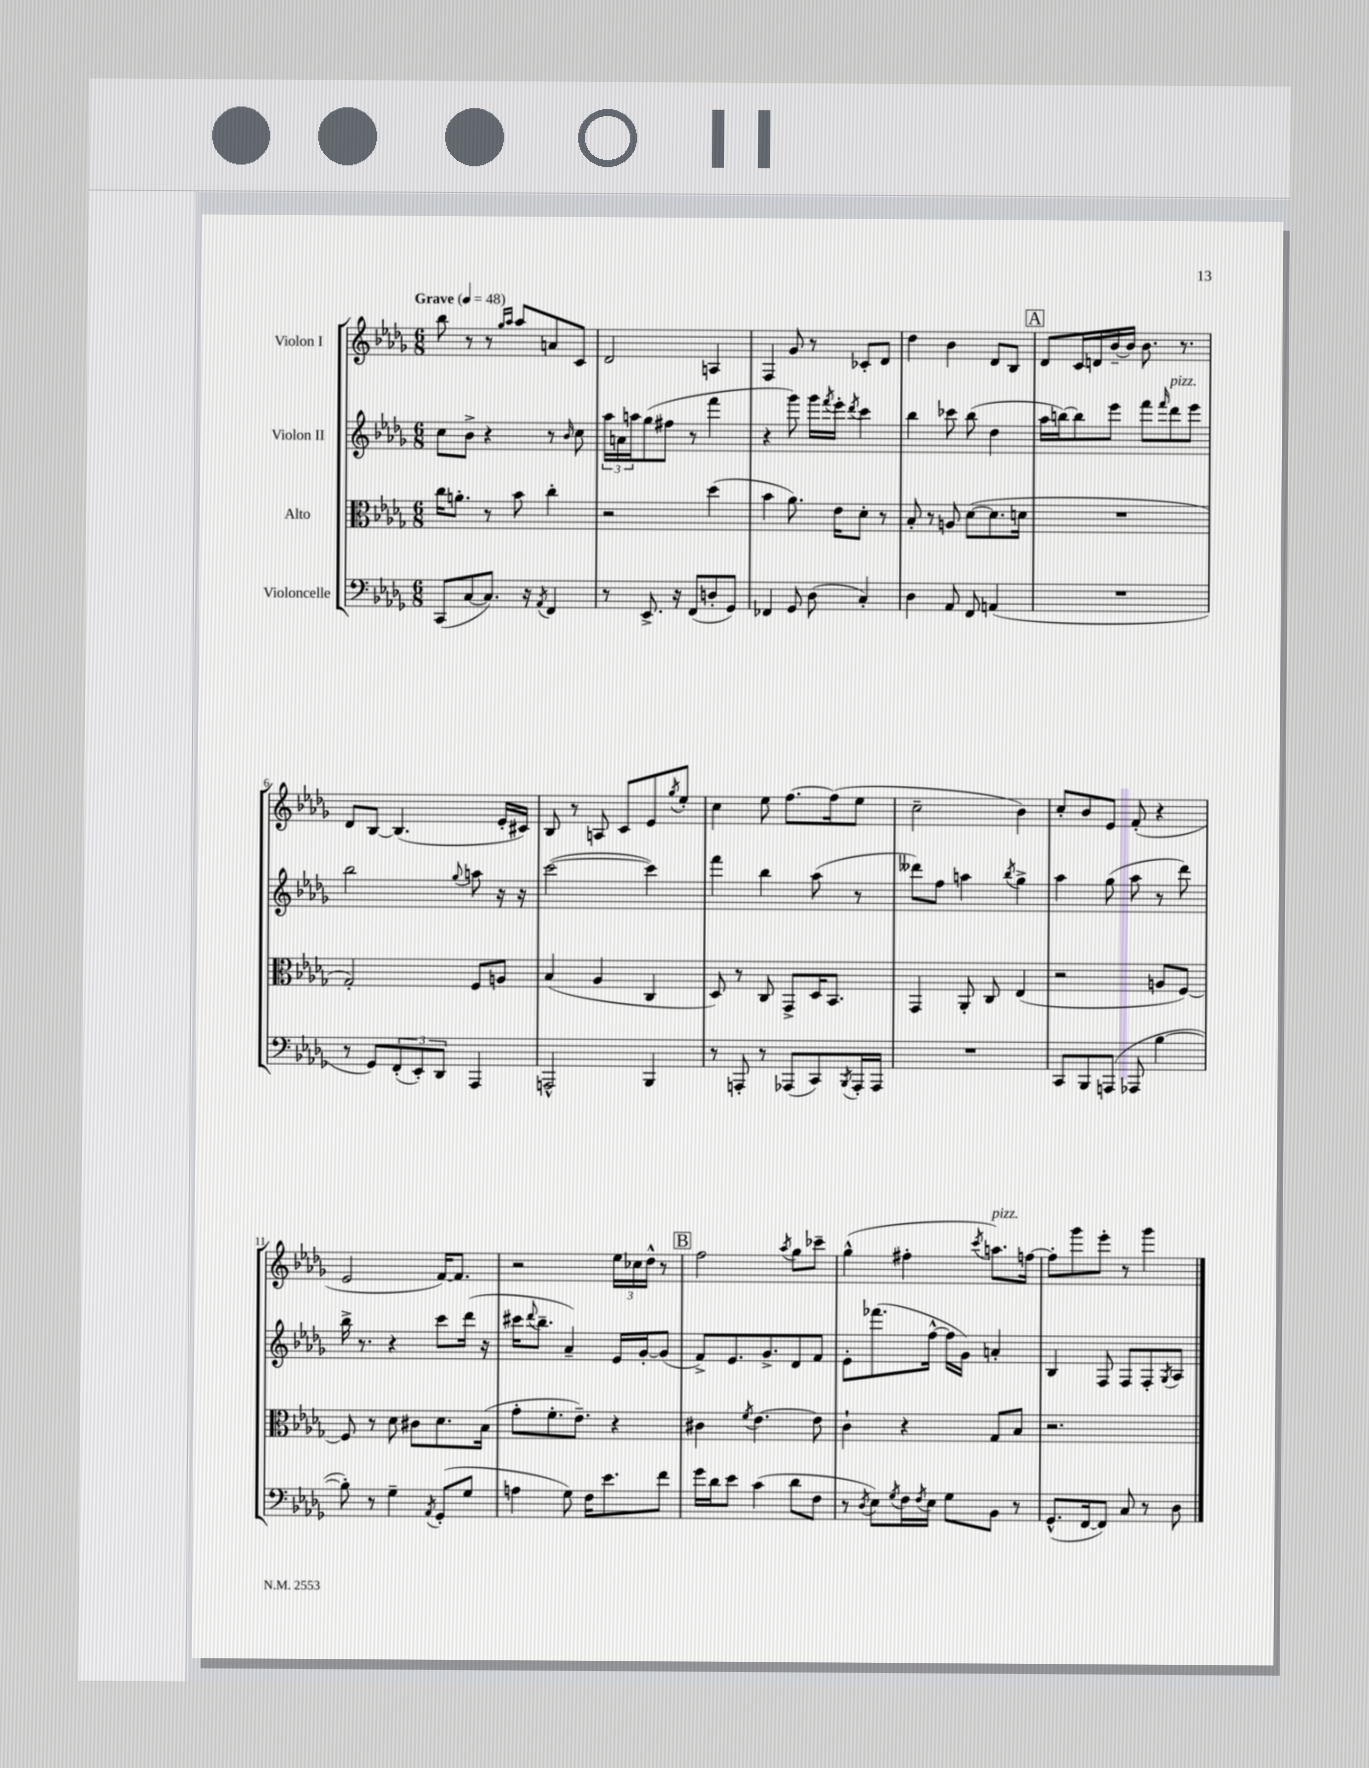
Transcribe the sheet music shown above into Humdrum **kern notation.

**kern	**kern	**kern	**kern
*part4	*part3	*part2	*part1
*staff4	*staff3	*staff2	*staff1
*I"Violoncelle	*I"Alto	*I"Violon II	*I"Violon I
*clefF4	*clefC3	*clefG2	*clefG2
*k[b-e-a-d-g-]	*k[b-e-a-d-g-]	*k[b-e-a-d-g-]	*k[b-e-a-d-g-]
*M6/8	*M6/8	*M6/8	*M6/8
*MM48	*MM48	*MM48	*MM48
=1	=1	=1	=1
!	!	!	!LO:TX:a:B:t=Grave
(8CC/L	16cc\KL	8cc\L	8bb-\
.	8.an'\J	.	.
[8C/	.	8b-^\J	8r
8.C/J])	8r	4r	8r
.	.	.	16qqgg-/LL
.	.	.	16qqaa-/JJ
.	8b-\	.	8aa-/L
16r	.	.	.
8qAA-/	.	.	.
4FF/	4cc'\	8r	8an/
.	.	16qqb-/	.
.	.	8cc\	8c/J
=2	=2	=2	=2
8r	2r	24aa-\LL	2d-/
.	.	24an\	.
.	.	24aan\J	.
8.EE-^/	.	(8gg-\	.
.	.	8ff#X\J	.
16r	.	.	.
(8FF/L	.	8r	.
8Dn'/	(4dd-\	4fff\	4An/
8GG-/J)	.	.	.
=3	=3	=3	=3
4FF-X/	4b-\	4r	4F/
8GG-/	8.a-\)	8ggg-\)	8g-/
(8D-\	.	16ggg-\LL	8r
.	.	8qfff/	.
.	16e-\KL	16eee-'\JJ	.
.	.	8qddd-/	.
4C'/)	8d-'\J	4ccc\	8c-X'/L
.	8r	.	8d-/J
=4	=4	=4	=4
4D-\	8B-'/	4bb-\	4dd-\
.	8r	.	.
8AA-/	8An/	8ccc-X\	4b-\
8FF/	([8d-\L	(8bb-\	.
(4AAn/	8.d-\]	4dd-\	8d-/L
.	.	.	8B-/J
.	16dn\Jk	.	.
!!LO:REH:place=s1:t=A
=5	=5	=5	=5
2.r	2.r	16aa-\LL	8d-/L
.	.	[16bbn\J)	.
.	.	8bb\]	16c/L
.	.	.	16dn/
.	.	8eee-\J	[16b-~/
.	.	.	16b-/JJ]
.	.	8fff\L	8.b-\
.	.	16qqfff/	.
!	!	!LO:TX:a:i:t=pizz.	!
.	.	8ddd-\	.
.	.	.	8.r
.	.	8eee-\J	.
!!LO:LB:g=z
=6	=6	=6	=6
8r	2G-'/)	2bb-\	8d-/L
8GG-/L)	.	.	[8B-/J
(12FF'/	.	.	(4.B-/]
12EE-'/)	.	.	.
12DD-/J	.	.	.
.	.	8qqgg-/	.
4AAA-/	8F/L	8aan\	.
.	8An/J	16r	16e-'/LL
.	.	16r	16c#X/JJ)
=7	=7	=7	=7
2AAAn^^/	(4B-/	([2ccc\	8B-/
.	.	.	8r
.	4A-/	.	8An/
.	.	.	8c/L
4BBB-/	4C/	4ccc\])	8e-/
.	.	.	8qgg-/
.	.	.	8ee-'/J
=8	=8	=8	=8
8r	8D-/)	4fff\	4cc\
8AAAn'/	8r	.	.
8r	8C/	4bb-\	8ee-\
(8AAA-X/L	8GG-^/L	.	[8.ff\L
8CC/)	16D-/K	(8aa-\	.
.	8.BB-/J	.	(16ff\k]
8qBBB-/	.	.	.
16AAA-'/L	.	8r	8ee-\J
16AAA-/JJ	.	.	.
=9	=9	=9	=9
2.r	4GG-/	8ddd--X\L)	2cc~\
.	.	8ff\J	.
.	8AA-'/	4aan\	.
.	8C/	.	.
.	.	8qbb-/	.
.	(4E-/	4gg-^\	4b-\)
=10	=10	=10	=10
8CC/L	2r	4aa-\	8cc'/L
8BBB-/	.	.	8b-/
(8AAAn/J	.	(8gg-\	8e-/J
8AAA-X/	.	8aa-\	(8f'/
[4B-\	8An/L	8r	4r
.	[8F/J)	8ddd-\)	.
!!LO:LB:g=z
=11	=11	=11	=11
8B-'\])	8F/]	16bb-^\	2e-/
.	.	8.r	.
8r	8r	.	.
4G-~\	8d-\	4r	.
.	8c#X\L	.	.
8qAA-/	.	.	.
(8GG-'/L	8.d-\	8ccc\L	[16f/KL)
.	.	.	8.f/J]
8G-/J	.	(16ddd-\Jk	.
.	(16B-\Jk	16r	.
=12	=12	=12	=12
4An\	8g-'\L	16ccc#X\KL	2r
.	.	8qqddd-/	.
.	.	8.bb-~\J	.
.	8.f'\	.	.
8G-\)	.	4a-~/)	.
.	8.e-~\J)	.	.
16F\KL	.	.	.
8.e-\	.	.	.
.	4r	16e-/LL	24ee-\LL
.	.	.	24cc-X\
.	.	[16g-'/J	.
.	.	.	24dd-^^\JJ
8f\J	.	(8g-/J]	8r
!!LO:REH:place=s1:t=B
=13	=13	=13	=13
16g-\LL	4c#X\	8f^/L)	2ff\
16d-\J	.	.	.
8e-\J	.	8.e-/	.
.	8qf/	.	.
(4c\	[4.e-\	.	.
.	.	8.g-^/	.
.	.	.	8qaa-/
8d-\L	.	8d-/	8gg-\L
8F\J	8e-\]	8f/J	8ccc-X~\J
=14	=14	=14	=14
8r	4c`\	8e-'\L	(4gg-^^\
8qD-/	.	.	.
8E-\L)	.	(8.fff-X\	.
8qG-/	.	.	.
16F\L	4r	.	4ff#X'\
8qF/	.	.	.
16E-\JJ	.	[16ff^^\Jk	.
8G-\L	.	16ff\LL]	.
.	.	16g-\JJ)	.
.	.	.	8qccc/
!	!	!	!LO:TX:a:i:t=pizz.
8BB-\J	8G-/L	4an'/	8.aan\L)
8r	8B-/J	.	.
.	.	.	[16ffn\Jk
=15	=15	=15	=15
(8.GG-^^/L	2.r	4B-/	8ff'\L]
.	.	.	8ggg-\
[16FF/k	.	.	.
8FF/J])	.	8F/	8eee-'\J
8C/	.	8F/L	8r
8r	.	8F'/	4ggg-\
.	.	8qG-/	.
8D-\	.	8A-/J	.
==	==	==	==
*-	*-	*-	*-
